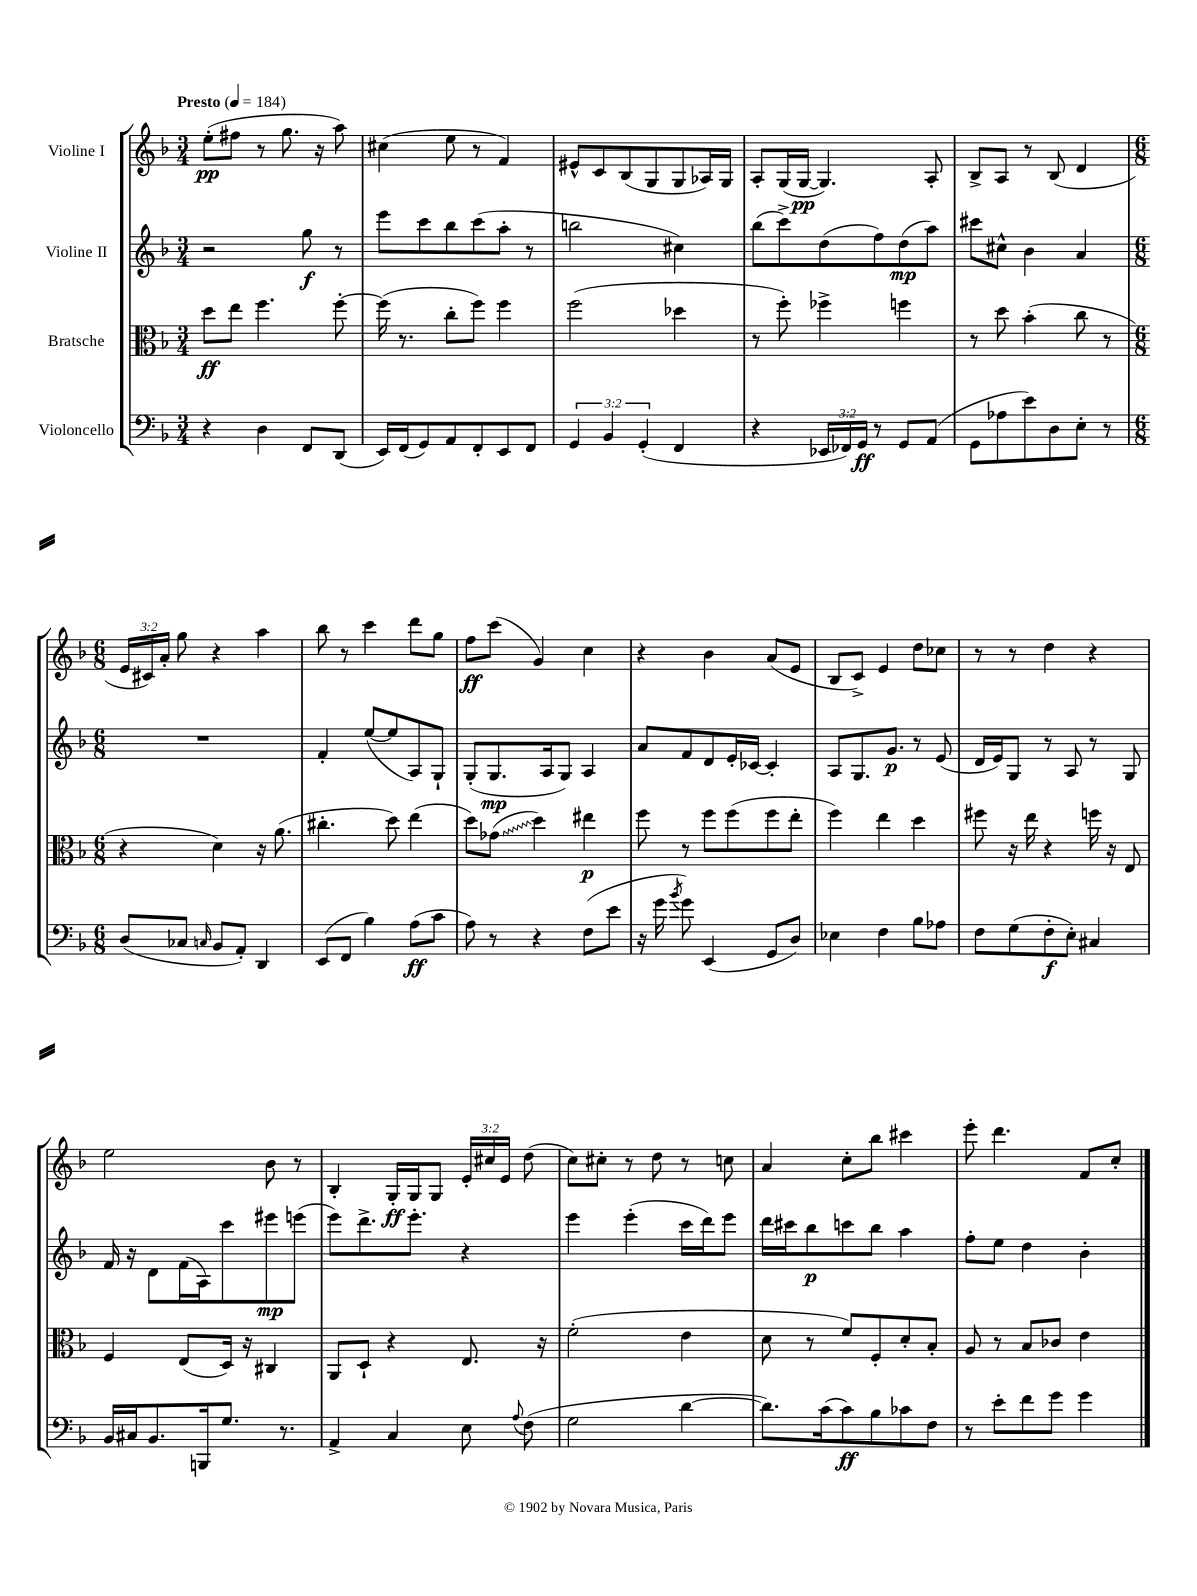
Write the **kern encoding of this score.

**kern	**kern	**kern	**kern
*staff4	*staff3	*staff2	*staff1
*clefF4	*clefC3	*clefG2	*clefG2
*k[b-]	*k[b-]	*k[b-]	*k[b-]
*M3/4	*M3/4	*M3/4	*M3/4
*MM184	*MM184	*MM184	*MM184
4r	8dd	2r	(8ee'
.	8ee	.	8ff#
4D	4.ff	.	8r
.	.	.	8.gg
8FF	.	8gg	.
.	.	.	16r
(8DD	[8ff'	8r	8aa)
=	=	=	=
16EE)	(16ff]	8eee	(4cc#
(16FF	8.r	.	.
8GG)	.	8ccc	.
8AA	8cc'	8bb-	8ee
8FF'	8ff)	(8ccc	8r
8EE	4ff	8aa'	4f)
8FF	.	8r	.
=	=	=	=
6GG	(2ff	2bb	8e#^^
.	.	.	8c
6BB-	.	.	.
.	.	.	(8B-
(6GG'	.	.	.
.	.	.	8G
4FF	4dd-	4cc#)	8G
.	.	.	16A-)
.	.	.	16G
=	=	=	=
4r	8r	(8bb-	8A'
.	8ff')	8ccc^)	(16G
.	.	.	[16G
24EE-	4ff-^	(8dd	4.G])
24FF-)	.	.	.
24GG	.	.	.
8r	.	8ff)	.
8GG	4ff	(8dd	.
(8AA	.	8aa)	8A'
=	=	=	=
8GG	8r	8ccc#	8B-^
8A-	8dd	8cc#^^	8A
8e)	(4b-'	4b-	8r
8D	.	.	(8B-
8E'	8cc	4a	4d
8r	8r	.	.
=	=	=	=
*M6/8	*M6/8	*M6/8	*M6/8
(8D	4r	2.r	24e
.	.	.	24c#)
.	.	.	24a'
8C-	.	.	8gg
16qqC	.	.	.
8BB-	4d)	.	4r
8AA')	.	.	.
4DD	16r	.	4aa
.	(8.a	.	.
=	=	=	=
(8EE	4.cc#'	4f'	8bb-
8FF	.	.	8r
4B-)	.	([8ee	4ccc
.	8dd)	8ee]	.
(8A	(4ee	8A)	8ddd
8c	.	8G`	8gg
=	=	=	=
8A)	8dd)	(8G'	8ff
8r	(8g-	8.G	(8ccc
4r	4dd)	.	4g)
.	.	16A	.
.	.	8G)	.
(8F	4ee#	4A	4cc
8e	.	.	.
=	=	=	=
16r	8ff	8a	4r
16g	.	.	.
8qb-	.	.	.
8g)	8r	8f	.
(4EE	8ff	8d	4b-
.	(8ff	16e'	.
.	.	[16c-	.
8GG	8ff	4c-']	(8a
8D)	8ee'	.	8e
=	=	=	=
4E-	4ff)	8A	8B-
.	.	8.G	8c^)
4F	4ee	.	4e
.	.	8.g	.
8B-	4dd	8r	8dd
8A-	.	(8e	8cc-
=	=	=	=
8F	8ff#	16d	8r
.	.	16e)	.
(8G	16r	8G	8r
.	16ee	.	.
8F'	4r	8r	4dd
8E')	.	8A	.
4C#	16ff	8r	4r
.	16r	.	.
.	8E	8G	.
=	=	=	=
16BB-	4F	16f	2ee
16C#	.	16r	.
8.BB-	.	8d	.
.	(8E	(16f	.
16BBB	.	16A)	.
8.G	16D)	8ccc	.
.	16r	.	.
.	4C#	8eee#	8b-
8.r	.	.	.
.	.	(8eee	8r
=	=	=	=
4AA^	8AA	8eee)	4B-'
.	8D`	8.ddd^	.
4C	4r	.	16G'
.	.	8.eee'	16G
.	.	.	8G
8E	8.E	4r	24e'
.	.	.	24cc#
.	.	.	24e
8qqA	.	.	.
(8F	.	.	(8dd
.	16r	.	.
=	=	=	=
2G	(2f'	4eee	8cc)
.	.	.	8cc#'
.	.	(4eee'	8r
.	.	.	8dd
[4d	4e	16ccc	8r
.	.	16ddd)	.
.	.	8eee	8cc
=	=	=	=
8.d])	8d	16ddd	4a
.	.	16ccc#	.
.	8r	8bb-	.
(16c	.	.	.
8c)	8f)	8ccc	8cc'
8B-	8F'	8bb-	8bb-
8c-	8d'	4aa	4ccc#
8F	8B-'	.	.
=	=	=	=
8r	8A	8ff'	8eee'
8e'	8r	8ee	4.ddd
8f	8B-	4dd	.
8g	8c-	.	.
4g	4e	4b-'	8f
.	.	.	8cc'
==	==	==	==
*-	*-	*-	*-
